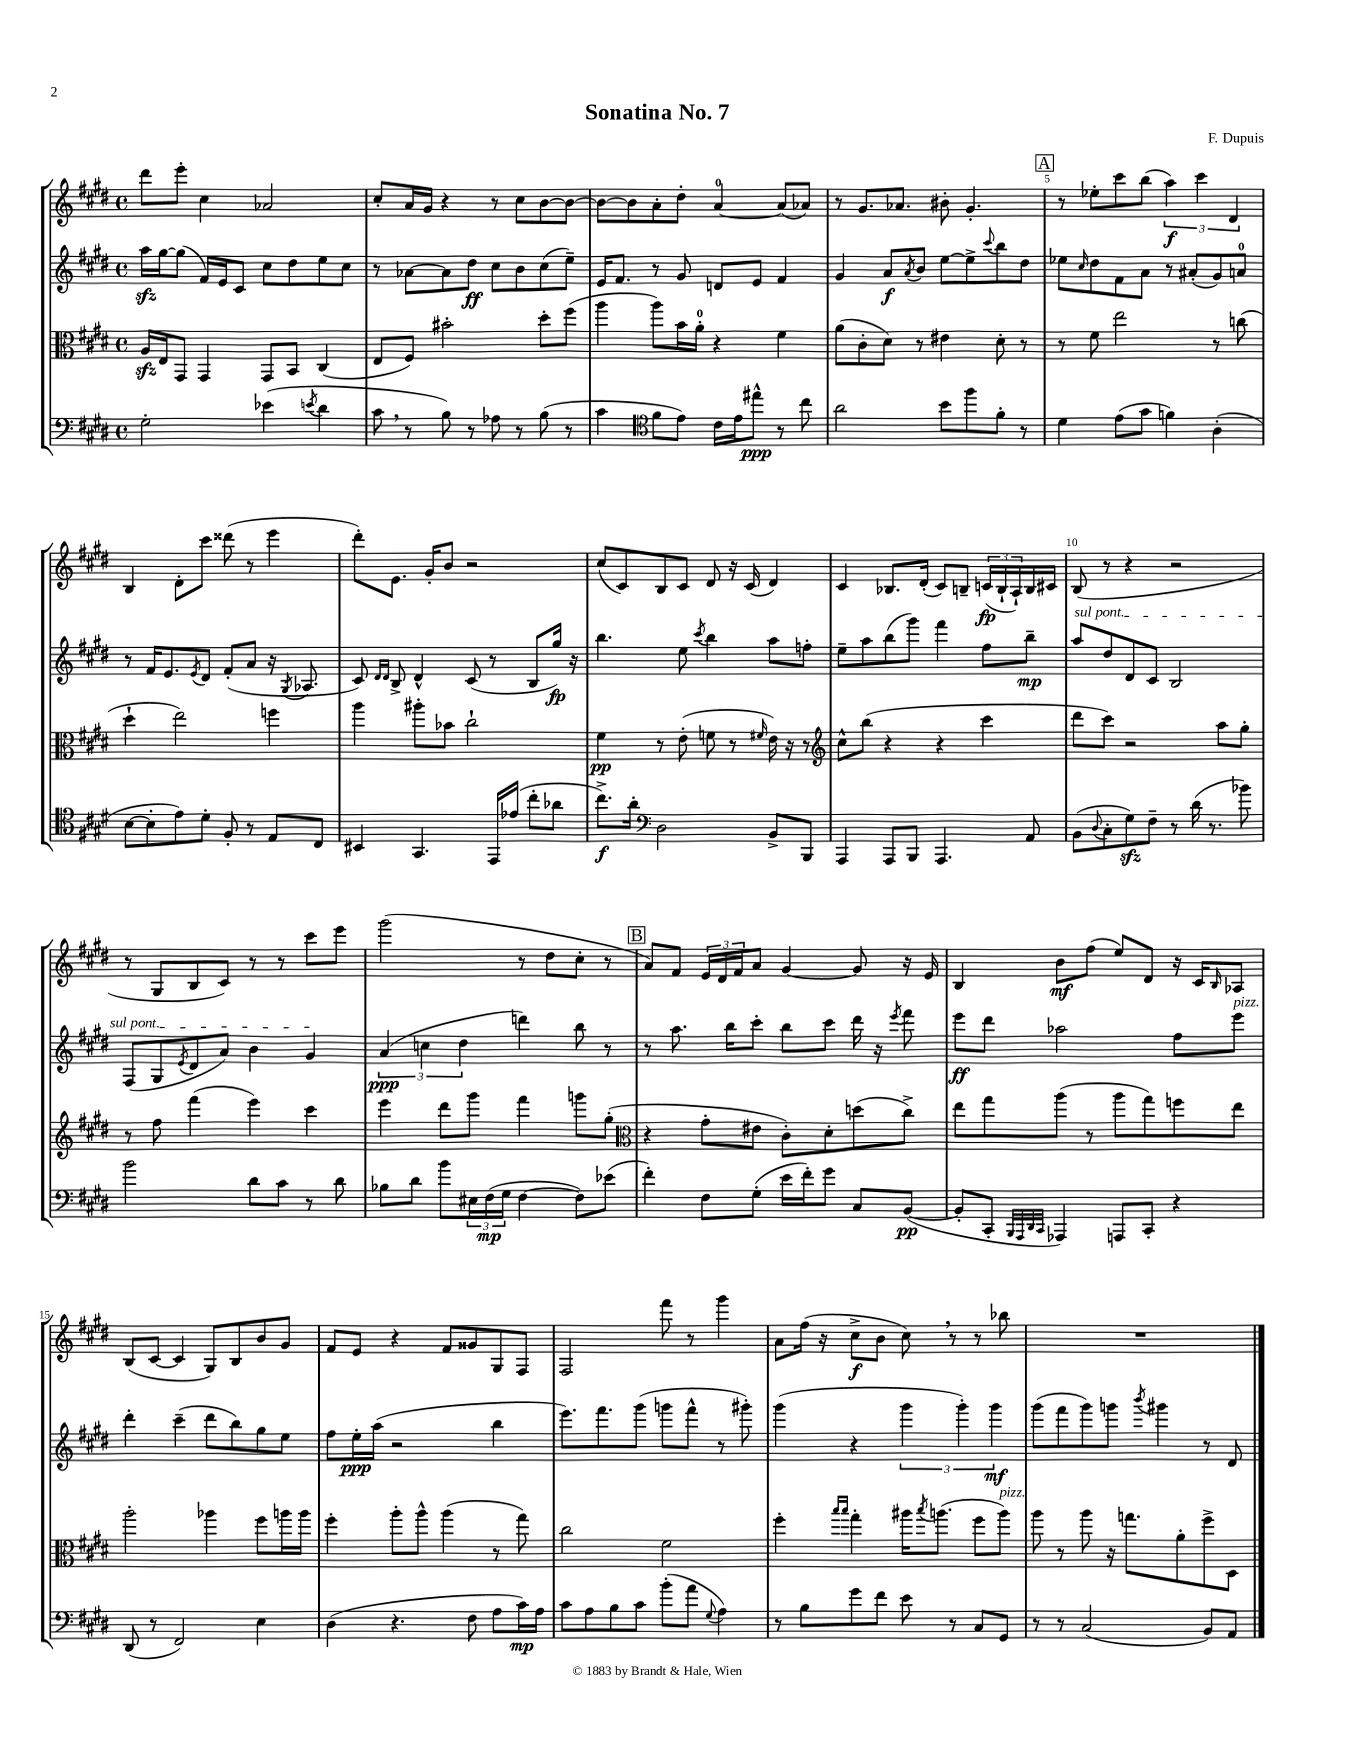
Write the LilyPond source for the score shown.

\header { title = "Sonatina No. 7" composer = "F. Dupuis" }
<<
\new StaffGroup <<
\new Staff = "s0" {
    \clef treble \key e \major \defaultTimeSignature \time 4/4
    dis'''8 e'''8-. cis''4 aes'2 |
    cis''8-. a'16 gis'16 r4 r8 cis''8 b'8~ b'8~ |
    b'8~ b'8 a'8-. dis''8-. a'4-0~ a'8( aes'8) |
    r8 gis'8. aes'8. bis'8-. gis'4.-. |
    \mark \markup { \box "A" } r8 ees''8-. cis'''8 b''8( \tuplet 3/2 { a''4\f) cis'''4 dis'4 } |
    b4 dis'8-. cis'''8 disis'''8( r8 e'''4 |
    dis'''8-.) e'8. gis'16-. b'8 r2 |
    cis''8( cis'8) b8 cis'8 dis'8 r16 cis'16( dis'4) |
    cis'4 bes8. dis'16-.( cis'8) b8-- \tuplet 3/2 { c'16\fp( b16-! a16-!) } b16 cis'16 |
    b8( r8 r4 r2 |
    r8 gis8 b8 cis'8) r8 r8 cis'''8 e'''8 |
    gis'''2( r8 dis''8 cis''8-. r8 |
    \mark \markup { \box "B" } a'8) fis'8 \tuplet 3/2 { e'16 dis'16 fis'16 } a'8 gis'4~ gis'8 r16 e'16 |
    b4 b'8\mf fis''8( e''8) dis'8 r16 cis'16 \grace { b16 } aes8 |
    b8( cis'8~ cis'4 gis8) b8 b'8 gis'8 |
    fis'8 e'8 r4 fis'8 gisis'8 gis8 fis8 |
    fis2 fis'''8 r8 gis'''4 |
    a'8 fis''16( r16 cis''8->\f b'8 cis''8) \breathe r8 r8 bes''8 |
    R1 \bar "|." |
}
\new Staff = "s1" {
    \clef treble \key e \major \defaultTimeSignature \time 4/4
    a''16\sfz gis''16~ gis''8( fis'16) e'16 cis'8 cis''8 dis''8 e''8 cis''8 |
    r8 aes'8~ aes'8 dis''8\ff cis''8 b'8 cis''8( e''8--) |
    e'16 fis'8. r8 gis'8 d'8 e'8 fis'4 |
    gis'4 a'8\f \acciaccatura { a'8 } b'8 e''8~ e''8-> \appoggiatura { cis'''8 } b''8 dis''8 |
    \mark \markup { \box "A" } ees''8 \grace { cis''16 } dis''8 fis'8 a'8 r8 ais'8-.( gis'8) a'8-0 |
    r8 fis'16 e'8. \acciaccatura { e'8 } dis'8 fis'8-.( a'8 r16 \acciaccatura { gis8 } aes8. |
    cis'8) \grace { dis'16 dis'16 } b8-> dis'4-^ cis'8( r8 b8 gis''16\fp) r16 |
    b''4. e''8 \acciaccatura { cis'''8 } b''4 a''8 f''8-. |
    e''8-- a''8 b''8( gis'''8) fis'''4 fis''8 b''8--\mp |
    \once \override TextSpanner.bound-details.left.text = \markup { \italic "sul pont." } a''8\startTextSpan dis''8 dis'8 cis'8 b2 |
    fis8( gis8 \acciaccatura { e'8 } dis'8 a'8) b'4 gis'4\stopTextSpan |
    \tuplet 3/2 { a'4\ppp( c''4 dis''4 } d'''4) b''8 r8 |
    \mark \markup { \box "B" } r8 a''8. b''16 cis'''8-. b''8 cis'''8 dis'''16 r16 \acciaccatura { e'''8 } fis'''8 |
    e'''8\ff dis'''8 aes''2 fis''8 e'''8^\markup { \italic "pizz." } |
    dis'''4-. cis'''4--( dis'''8 b''8) gis''8 e''8 |
    fis''8 e''16-.\ppp a''16( r2 b''4 |
    e'''8.) fis'''8. gis'''8( g'''8 fis'''8-^ r8 gis'''8-.) |
    gis'''4( r4 \tuplet 3/2 { gis'''4 gis'''4-.) gis'''4\mf } |
    gis'''8( fis'''8 gis'''8) g'''8 \acciaccatura { b'''8 } gis'''4 r8 dis'8 \bar "|." |
}
\new Staff = "s2" {
    \clef alto \key e \major \defaultTimeSignature \time 4/4
    a16\sfz e16 gis,8 gis,4 gis,8 b,8 cis4( |
    e8 fis8) bis'2-. dis''8-. fis''8( |
    a''4 a''8) b'16 a'16-0-. r4 fis'4 |
    a'8( cis'8-. dis'8) r8 eis'4 dis'8-. r8 |
    \mark \markup { \box "A" } r8 fis'8 e''2 r8 c''8( |
    dis''4-! e''2) f''4 |
    a''4 ais''8-. bes'8 cis''2-! |
    fis'4\pp r8 e'8-.( f'8 r8 \grace { fis'16 } e'16) r16 r8 |
    \clef treble cis''8-^ b''8( r4 r4 cis'''4 |
    dis'''8 cis'''8) r2 a''8 gis''8-. |
    r8 fis''8 fis'''4( e'''4) cis'''4 |
    e'''4 dis'''8 gis'''8 fis'''4 g'''8 gis''8-.( |
    \mark \markup { \box "B" } \clef alto r4 gis'8-. eis'8 cis'8-.) dis'8-. d''8( cis''8->) |
    e''8 gis''8 a''8( r8 a''8 gis''8) f''8 e''8 |
    a''2-. aes''4 fis''8 a''16 a''16 |
    fis''4-. a''8-. a''8-^ a''4( r8 gis''8) |
    cis''2 fis'2 |
    fis''4-. \grace { b''16 b''16 } gis''4-. ais''16 \acciaccatura { b''8 } a''8.( fis''8 a''8^\markup { \italic "pizz." }) |
    a''8 r8 a''8 r16 g''8. a'8-. fis''8-> dis8 \bar "|." |
}
\new Staff = "s3" {
    \clef bass \key e \major \defaultTimeSignature \time 4/4
    gis2-. ees'4( \acciaccatura { e'8 } dis'4 |
    cis'8 \breathe r8 b8) r8 aes8 r8 b8( r8 |
    cis'4 \clef tenor fis'8 e'8) cis'16 e'16 eis''8-^\ppp r8 cis''8 |
    a'2 b'8 fis''8 fis'8-. r8 |
    \mark \markup { \box "A" } dis'4 e'8( gis'8 f'4) a4-.( |
    b8~ b8-. e'8) dis'8-. fis8-. r8 e8 cis8 |
    bis,4 gis,4. e,16 ees'16( cis''8-. aes'8 |
    cis''8.->\f) a'16-. \clef bass dis2 b,8-> b,,8 |
    a,,4 a,,8 b,,8 a,,4. a,8 |
    b,8( \appoggiatura { dis8 } cis8-. gis8\sfz) fis8-- r8 dis'16( r8. bes'8) |
    b'2 dis'8 cis'8 r8 dis'8 |
    bes8 dis'8 b'8 \tuplet 3/2 { eis16 fis16\mp( gis16 } fis4~ fis8) ees'8( |
    \mark \markup { \box "B" } fis'4-.) fis8 gis8-.( e'16 fis'16-.) gis'8 cis8 b,8~\pp( |
    b,8-. cis,8-. \grace { b,,32 a,,32 dis,32 cis,32 } aes,,4) a,,8 cis,8-. r4 |
    dis,8( r8 fis,2) e4 |
    dis4( r4. fis8 a8 cis'16\mp) a16 |
    cis'8 a8 b8 cis'8 b'8-.( a'8 \appoggiatura { gis8 } a4) |
    r8 b8 gis'8 fis'8 e'8 r8 cis8 gis,8 |
    r8 r8 cis2( b,8) a,8 \bar "|." |
}
>>
>>
\layout { \context { \Score \override BarNumber.break-visibility = ##(#f #t #t) barNumberVisibility = #(every-nth-bar-number-visible 5) } }
